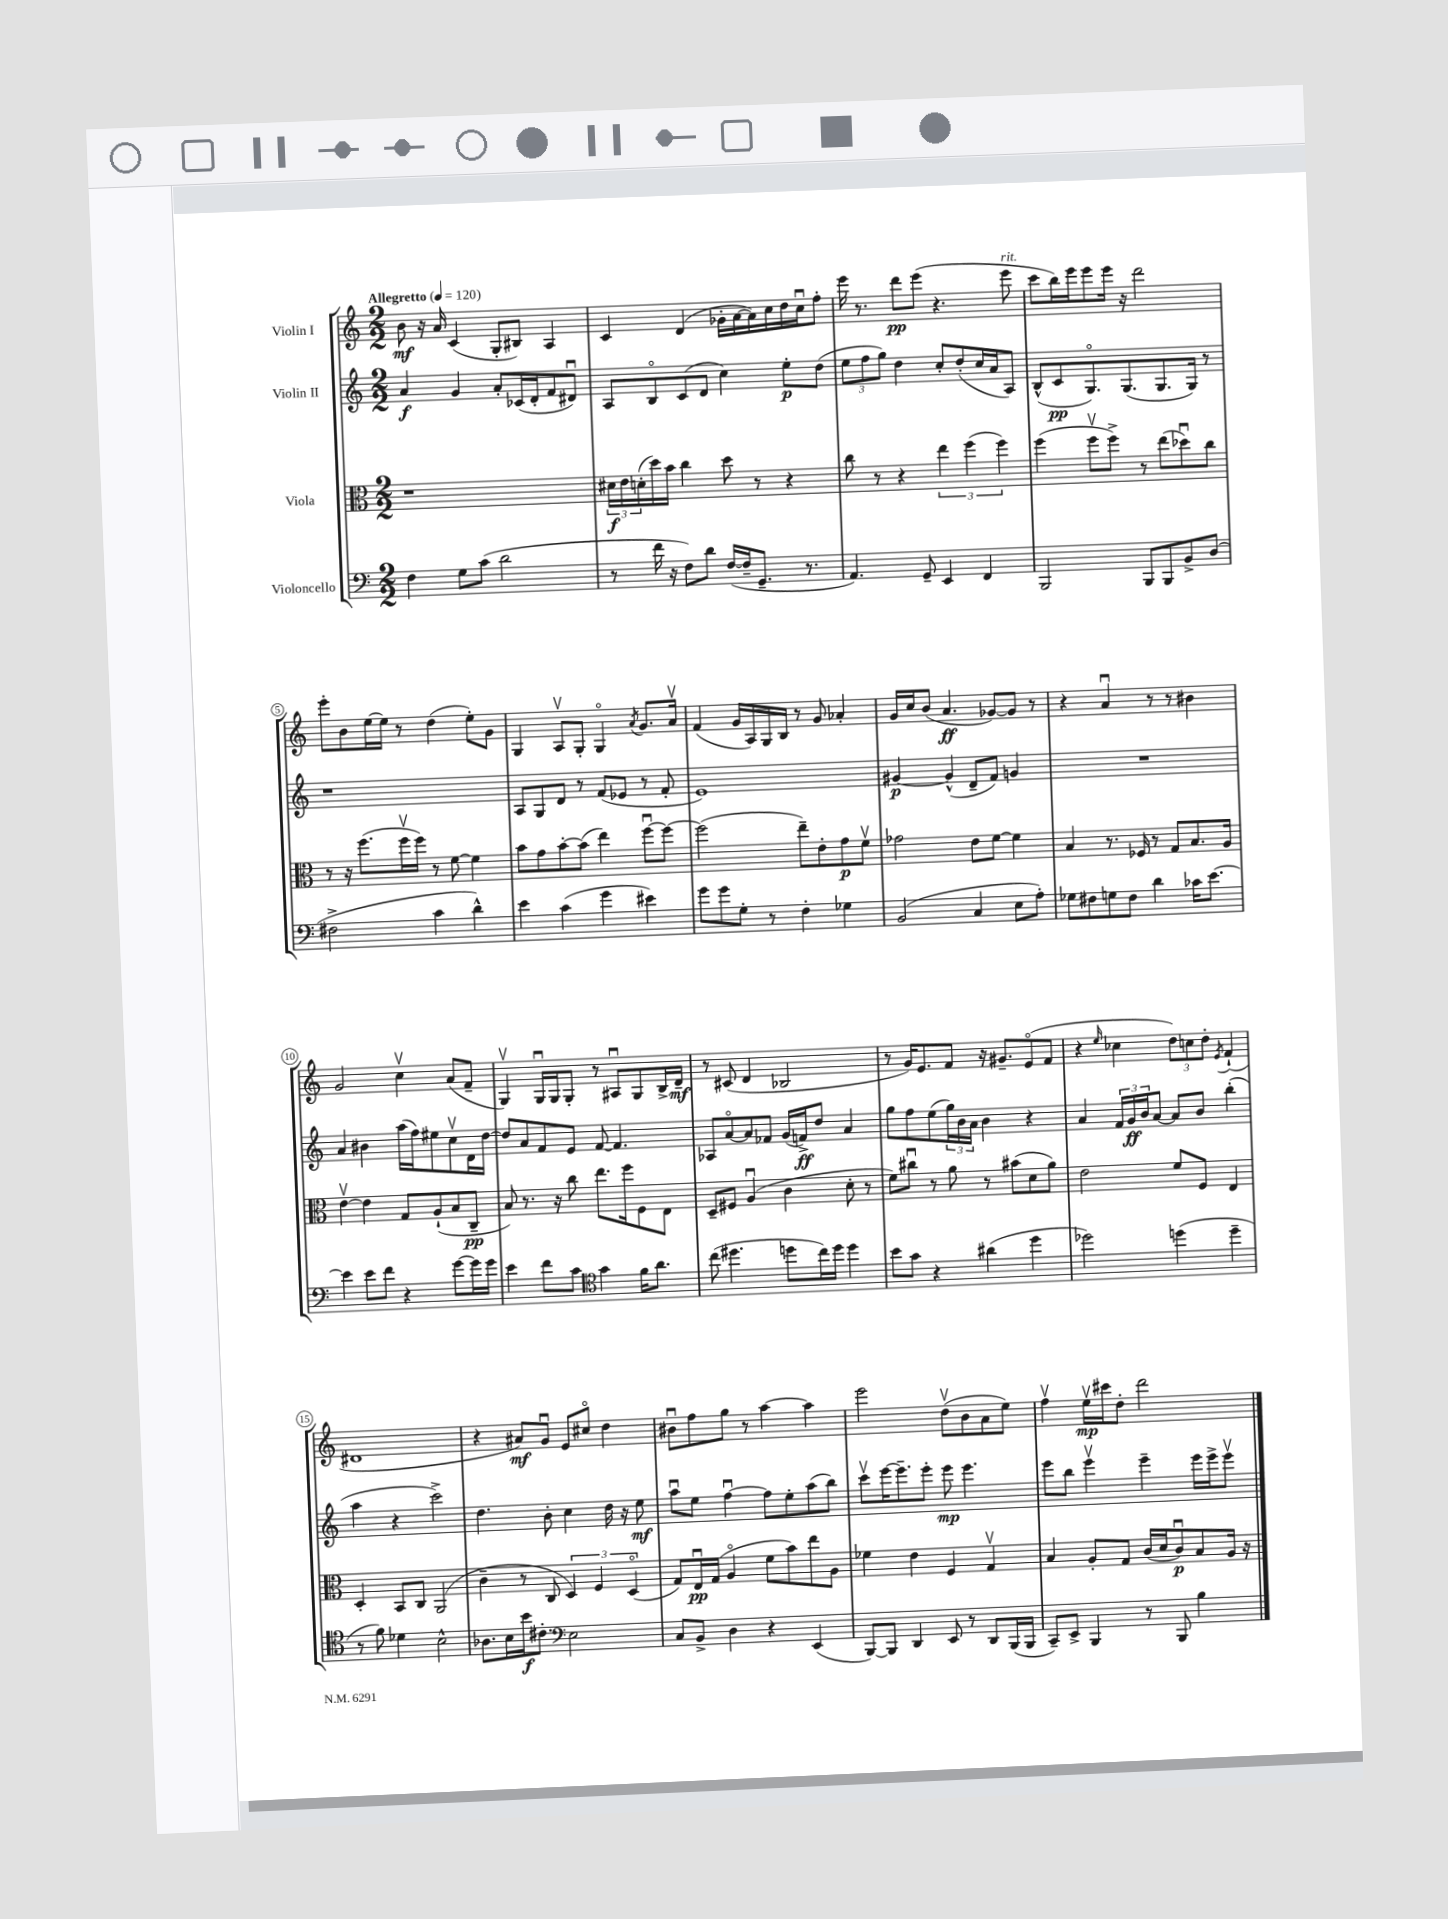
<<
\new StaffGroup <<
\new Staff = "s0" \with { instrumentName = "Violin I" } {
    \clef treble \key c \major \numericTimeSignature \time 2/2 \tempo "Allegretto" 4 = 120
    b'8\mf r16 a'16 c'4( g8-. bis8) a4 |
    c'4 d'4( ges'16-. a'16~ a'16) c''16 d''16 c''16\downbow f''8-. |
    e'''16 r8. d'''8\pp e'''8( r4. e'''8^\markup { \italic "rit." } |
    c'''8 b''16) e'''16 e'''8 e'''16 r16 d'''2 |
    e'''8-. b'8 e''16~ e''16 r8 d''4( e''8-.) g'8 |
    g4 a8\upbow g8-. g4\flageolet \acciaccatura { a'8 } g'8. a'16\upbow |
    f'4( g'16 a16) g16 b16 r8 g'8 aes'4-. |
    g'16 c''16 b'8( a'4.\ff ges'8~) ges'8 r8 |
    r4 a'4\downbow r8 r8 bis'4 |
    g'2 c''4\upbow a'8( f'8-- |
    g4\upbow) g16\downbow g16 g8-. r8 ais8\downbow g8 b16-> d'16--\mf |
    r8 cis'8( d'4 bes2 |
    r8 g'16) e'8. f'8 r16 gis'8.-- e'8\flageolet( f'8 |
    r4 \grace { e''16 } ces''4 \tuplet 3/2 { d''8) c''8 d''8-. } \acciaccatura { e'8 } f'4-!( |
    dis'1 |
    r4 ais'8\mf) g'8\downbow e'8 cis''8\flageolet d''4 |
    bis'8\downbow f''8 g''8 r8 a''4~ a''4 |
    e'''2 d''8\upbow( b'8 a'8 e''8) |
    f''4\upbow e''16\upbow\mp cis'''16 d''8-. d'''2 \bar "|." |
}
\new Staff = "s1" \with { instrumentName = "Violin II" } {
    \clef treble \key c \major \numericTimeSignature \time 2/2
    a'4\f g'4 a'8-. ces'16( d'16-. f'8 dis'8\downbow) |
    a8 b8\flageolet c'8( d'8 c''4) e''8-.\p d''8( |
    \tuplet 3/2 { e''8 f''8 g''8) } d''4 c''8-. d''8-.( c''16 a'16 a8) |
    b8-^( c'8\pp g8.\flageolet) g8.( g8. g16) r8 |
    r1 |
    a8 g8 d'8 r8 f'8( ees'8 r8 f'8-. |
    e'1) |
    gis'4~\p gis'4-^( d'8-- f'8) g'4 |
    R1 |
    a'4 bis'4 a''16( f''16) eis''8 c''8\upbow d'16 d''16~ |
    d''8 a'8 f'8 e'8 f'8~ f'4. |
    aes8 a'8~\flageolet a'8 fes'8 g'16( f'16->\ff) d''8 a'4 |
    g''8 f''8 e''8( \tuplet 3/2 { g''16) b'16 a'16 } b'4 r4 |
    a'4 \tuplet 3/2 { f'16 g'16\ff b'16 } a'8~ a'8 b'8 b''4-.( |
    a''4 r4 c'''2->) |
    d''4. b'8-. c''4 d''16 r16 e''8\mf |
    a''8\downbow e''8 f''4~\downbow f''8 e''8-. a''8( b''8) |
    c'''8\upbow e'''16~ e'''8.-- e'''8-. e'''8\mp e'''4. |
    e'''8 b''8 e'''4\upbow e'''4-- e'''16 e'''16-> e'''8\upbow \bar "|." |
}
\new Staff = "s2" \with { instrumentName = "Viola" } {
    \clef alto \key c \major \numericTimeSignature \time 2/2
    r1 |
    \tuplet 3/2 { dis'16\f e'16 d'16-.( } d''16) b'16 c''4 d''8 r8 r4 |
    c''8 r8 r4 \tuplet 3/2 { e''4 f''4( f''4) } |
    f''4( f''8\upbow f''8->) r8 e''8( des''8\downbow) c''8 |
    r8 r16 f''8.( f''16\upbow f''16) r8 f'8~ f'4 |
    b'8 g'8 b'8~-. b'8( e''4) f''8~\downbow f''8~ |
    f''2( e''8--) e'8-. g'8\p f'8\upbow |
    ges'2 e'8 f'8~ f'4 |
    b4 r8. fes16 r8 g8 b8. a16 |
    e'4~\upbow e'4 g8 a8-!( b8 c8--\pp |
    b8) r8. r16 c''8 e''8. f''16 f8 e8 |
    d8-- fis8 a4\downbow( c'4 d'8-. r8 |
    f'8) cis''8\downbow r8 a'8 r8 bis'8( d'8 a'8) |
    e'2 f'8 f8 e4 |
    d4-. b,8 c8 a,2( |
    c'4-- r8 c8 \tuplet 3/2 { d4) f4 d4\flageolet( } |
    g8) e16\downbow\pp g16( a4\flageolet f'8 b'8) e''8 a8 |
    fes'4 e'4 f4 g4\upbow |
    b4 a8-. g8 c'16( d'16 c'8\downbow\p) b8 a16 r16 \bar "|." |
}
\new Staff = "s3" \with { instrumentName = "Violoncello" } {
    \clef bass \key c \major \numericTimeSignature \time 2/2
    f4 g8 c'8( d'2 |
    r8 f'16 r16 f8) d'8 f16~( f16-- g,8.-- r8. |
    a,4.) g,8-- e,4 f,4 |
    b,,2 b,,8 b,,8 b,8-> d8( |
    fis2-> c'4 d'4-^) |
    e'4 c'4( g'4 eis'4) |
    g'8 g'8 g8-. r8 f4-. ges4 |
    b,2( c4 e8 a8-.) |
    ges8 fis8 g8 fis8 d'4 ces'16 e'8.~ |
    e'4 e'8 f'8 r4 g'8~ g'16 g'16 |
    e'4 f'8 c'8 \clef tenor g'4 f'16 a'8. |
    c''8( dis''4. d''8 c''16) d''16 d''4 |
    b'8 g'8 r4 ais'4( d''4 |
    des''2) d''4( d''4-- |
    r8 f'8) des'4 b2-^ |
    aes8. b16 b'16\f cis'8.-. \clef bass e2 |
    c8 b,8-> d4 r4 e,4( |
    b,,8~) b,,8 d,4 e,8 r8 d,8 b,,16( b,,16 |
    c,8--) e,8-> b,,4 r8 b,,8 b4 \bar "|." |
}
>>
>>
\layout { \context { \Score \override BarNumber.stencil = #(make-stencil-circler 0.1 0.3 ly:text-interface::print) } }
